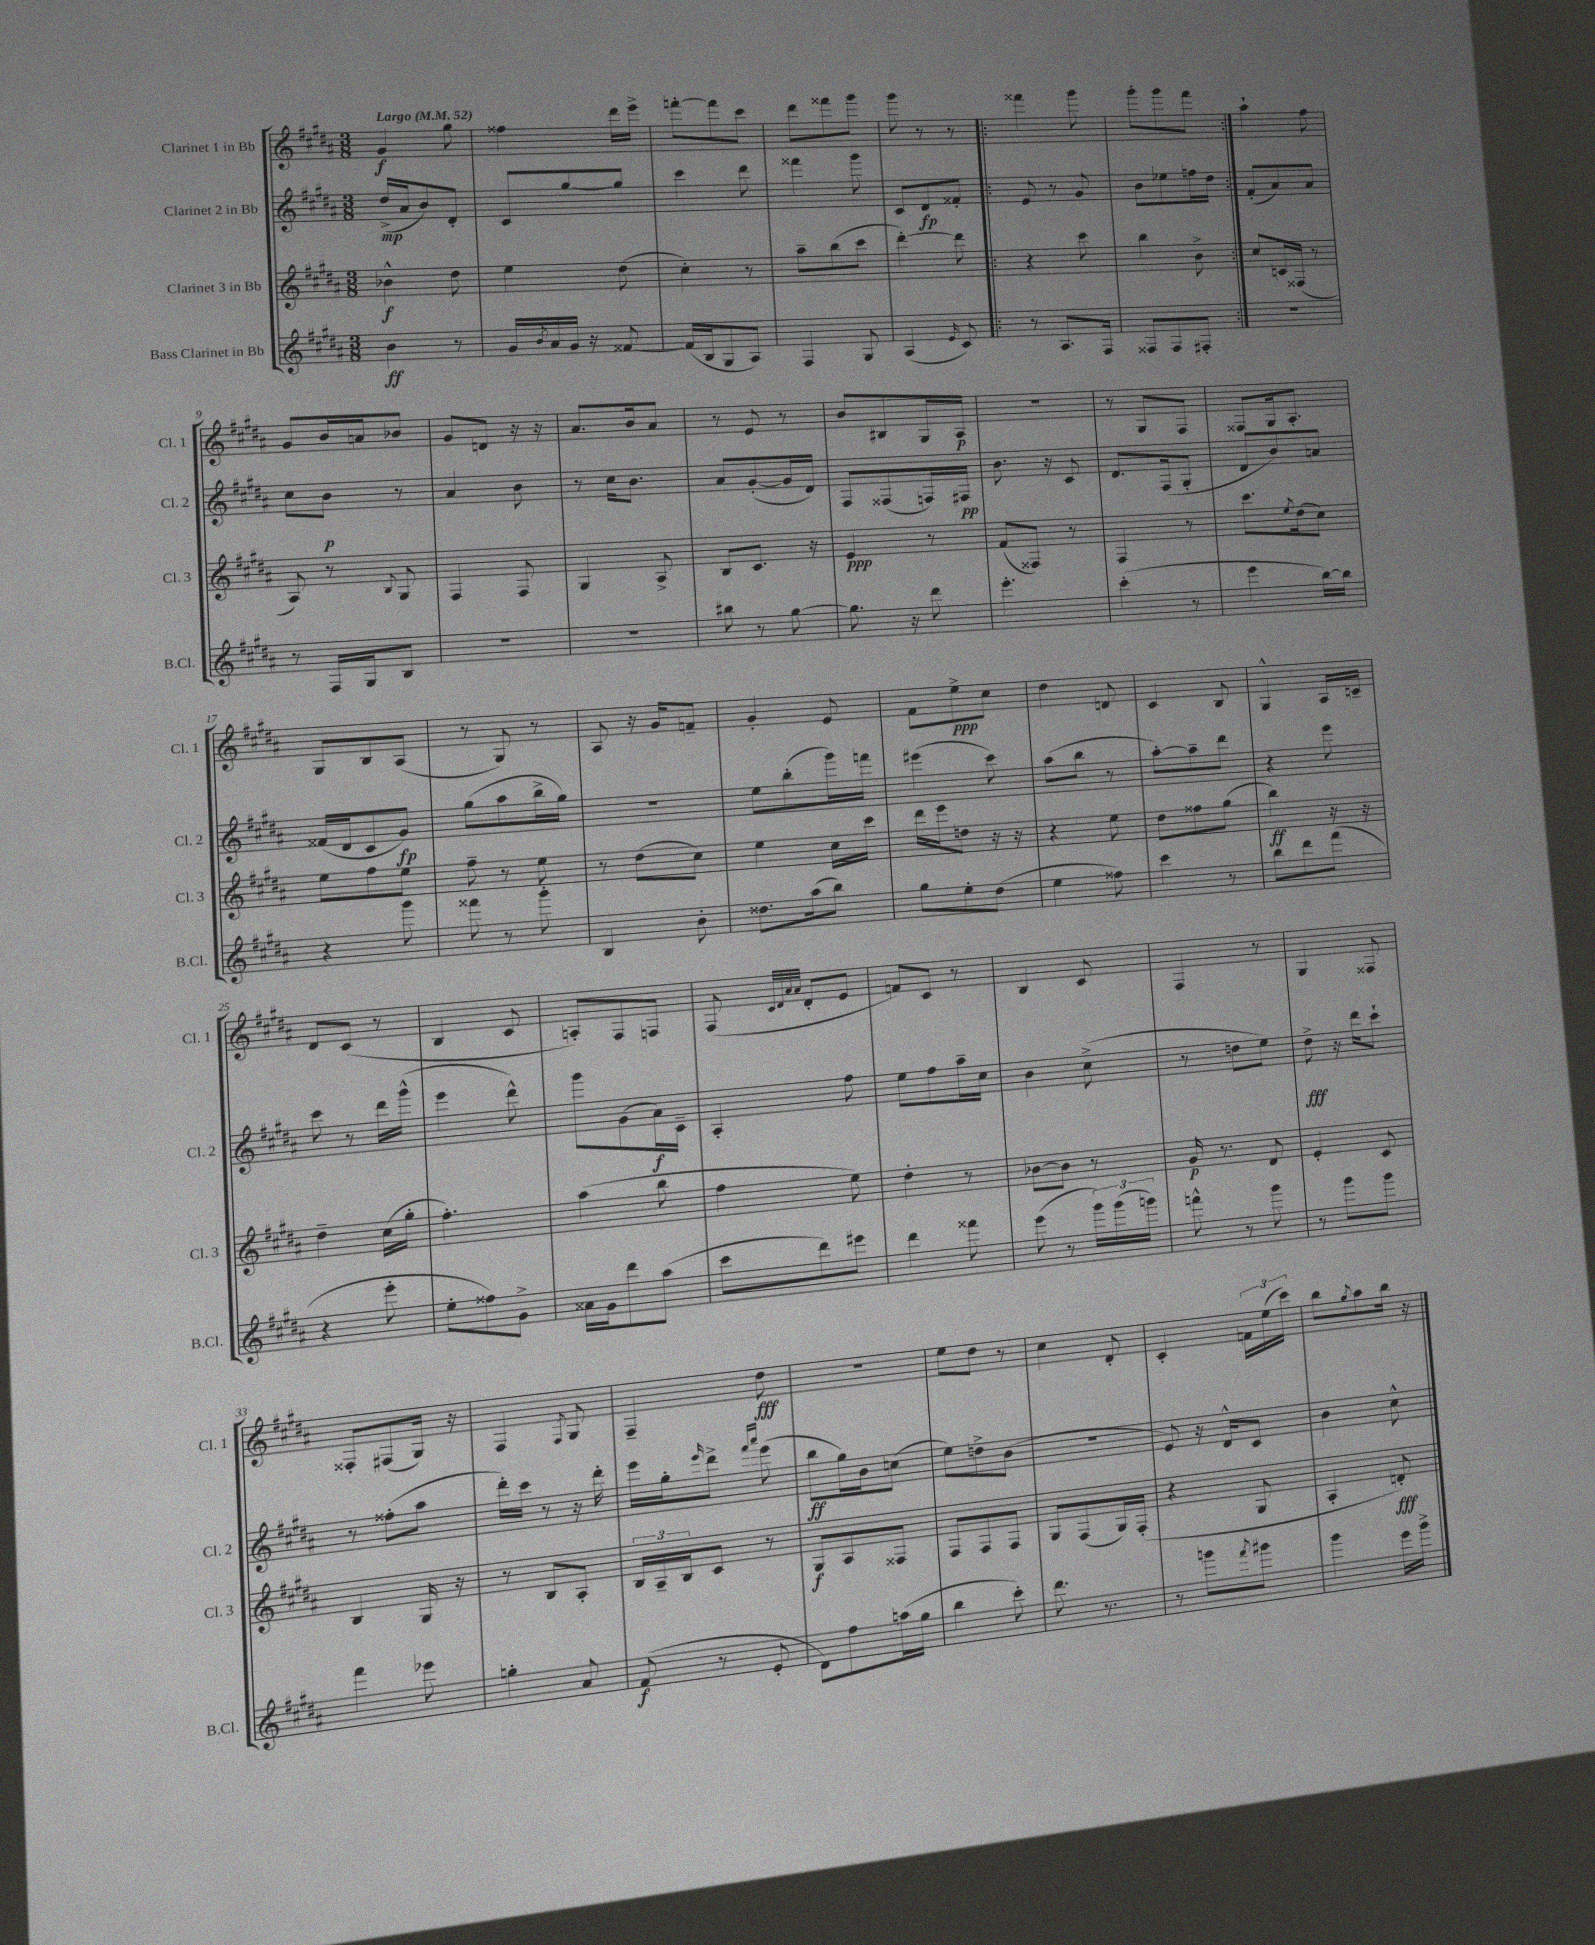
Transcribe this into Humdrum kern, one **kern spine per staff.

**kern	**kern	**kern	**kern
*staff4	*staff3	*staff2	*staff1
*clefG2	*clefG2	*clefG2	*clefG2
*k[f#c#g#d#a#]	*k[f#c#g#d#a#]	*k[f#c#g#d#a#]	*k[f#c#g#d#a#]
*M3/8	*M3/8	*M3/8	*M3/8
*MM52	*MM52	*MM52	*MM52
4b	4b-^^	(16dd#^	4g#
.	.	16a#	.
.	.	8b)	.
8r	8dd#	8d#'	8gg#
=	=	=	=
16g#	4ee	8c#	4ff##
8qb	.	.	.
16a#	.	.	.
16g#	.	[8gg#	.
16r	.	.	.
[8f##	(8dd#	8gg#]	16ddd#
.	.	.	16eee^
=	=	=	=
(16f##]	4cc#')	4ccc#	[8fff'
16B	.	.	.
8G#	.	.	8fff]
8A#)	8r	8ddd#	8ccc#
=	=	=	=
4F#	8aa#~	4fff##	8ddd#
.	(8bb	.	8fff##
8G#	8ccc#	8ggg#	8ggg#
=	=	=	=
(4A#	[4ddd#')	8c#	8ggg#
.	.	8d#	8r
16qqe	.	.	.
8c#)	8ddd#]	8f##'	8r
=!|:	=!|:	=!|:	=!|:
8r	4r	8e	4fff##
8.A#	.	8r	.
.	8ccc#	8g#	8ggg#
16F#	.	.	.
=	=	=	=
8F##	4bb	8b	8ggg#'
8F##	.	8ee-	8ggg#
8F#'	8b^	16ff	8fff#
.	.	16dd#	.
=:|!	=:|!	=:|!	=:|!
4.r	8cc#	(8f#'	4aa#`
.	16c	8a#)	.
.	(16F##	.	.
.	8r	8a#	8ff#
=	=	=	=
8r	8A#)	8cc#	8g#
16F#	8r	8b	16b
16G#	.	.	16a
.	8qqB	.	.
8B	8G#	8r	8b-
=	=	=	=
4.r	4F#	4a#	8g#
.	.	.	8d
.	8F#	8b	16r
.	.	.	16r
=	=	=	=
4.r	4G#	8r	8.a#
.	.	16cc#	.
.	.	8.b	16b
.	8A#^	.	8a#
=	=	=	=
8bb#	8B	8a#	8r
8r	8.c#	([8g#'	8e
[8gg#	.	16g#]	8r
.	16r	16d#)	.
=	=	=	=
8.gg#]	4e	8F#	8b
.	.	(8F##	8B#
16r	.	.	.
8ddd#	8r	16F)	16G#
.	.	16F#	16A#
=	=	=	=
4.eee'	(8f#	8.b	4.r
.	8F##)	.	.
.	.	16r	.
.	8r	8c#	.
=	=	=	=
(4ccc#'	4F#	8.d#	8r
.	.	.	8G#
.	.	(16F#	.
8r	8r	8G#'	8F#
=	=	=	=
4eee	8.ccc#	8d#	8F##
.	.	8b)	16G#
.	8qee	.	.
.	(16dd#	.	8.A#'
[16bb)	8cc#)	8a	.
16bb]	.	.	.
=	=	=	=
4r	8ee	(16f##	8G#
.	.	16d#	.
.	8ff#	8c#	8B
8ggg#	8ee	8g#)	(8A#
=	=	=	=
8fff##	8ff#~	(8gg#	8r
8r	8r	8aa#	8G#)
8ggg#'	8ee	16bb^	8r
.	.	16gg#)	.
=	=	=	=
4B	8r	4.r	8A#
.	(8dd#	.	16r
.	.	.	16g#
8b'	8cc#)	.	8f~
=	=	=	=
8.dd##	4ee	8ee	4g#'
.	.	(8bb'	.
(16aa#	.	.	.
8bb)	16cc#	16ggg#)	8e
.	16ccc#	16fff	.
=	=	=	=
8gg#	16ddd#	(4eee#	8f#
.	16eee	.	.
8ee'	8dd	.	8ee^
(8dd#	16r	8ccc#)	8cc#
.	16r	.	.
=	=	=	=
4ee	4r	(8aa#	4dd#
.	.	8bb	.
8ff##)	8ee	8r	8d
=	=	=	=
4ccc#	8dd#	[8aa#')	4c#
.	8ff##	8aa#~]	.
8r	(8gg#	8ddd#	8B
=	=	=	=
8bb	4bb)	4r	4G#^^
8ddd#	.	.	.
(8fff#	16r	8eee	16A#
.	16r	.	16c~
=	=	=	=
4r	4dd#~	8ccc#	8d#
.	.	8r	(8c#
8eee'	(16cc#	16ddd#	8r
.	16gg#'	(16ggg#^^	.
=	=	=	=
8ee'	4.ff#')	4eee	4B
8ff##)	.	.	.
8g#^	.	8ddd#^^)	8c#
=	=	=	=
16a##	(4aa#	8ggg#	8A')
16g#	.	.	.
8ddd#	.	(8g#	8F#
(8aa#	8bb	16a#)	8F
.	.	16c#~	.
=	=	=	=
8ccc#	4ff#	4A#'	(8F#
.	.	.	32qqc#
.	.	.	32qqd#
.	.	.	32qqa#
.	.	.	32qqa#
8ddd#)	.	.	8d#'
8eee#	8ee)	8ff#	8e
=	=	=	=
4ddd#	4dd#'	8ee	8f)
.	.	8ff#	8c#
8fff##	8r	16aa#~	8r
.	.	16cc#	.
=	=	=	=
(8eee	[8b-	4b	4B
8r	8b-]	.	.
24ggg#)	8r	(8cc#^	8c#
(24ggg#	.	.	.
24ggg)	.	.	.
=	=	=	=
8fff^^	16g#	8r	4F#
.	8.r	.	.
8r	.	8dd	.
8ggg#	8d#	8ee)	8r
=	=	=	=
8r	4e'	8dd#^	4G#
8ggg#	.	16r	.
.	.	16ddd#	.
8ggg#	8c#	8ccc#`	8F##
=	=	=	=
4fff#	4B	8r	8F##'
.	.	(8ff##'	(8F#
8eee-	16G#	8aa#	16G#)
.	16r	.	16r
=	=	=	=
4gg'	8r	16ddd#')	4F#
.	.	16ccc#	.
.	8B	8r	.
.	.	.	8qF#
8a#	8A#'	16r	8G#
.	.	16ddd#'	.
=	=	=	=
(8f#	24B	16eee	4F#~
.	24A#~	.	.
.	.	16gg#'	.
.	24B	.	.
.	.	16qqeee	.
8r	8c#	8ddd#^	.
.	.	16qqfff#	.
.	.	16qqaaa#	.
8e'	8r	(8eee	8dd#
=	=	=	=
8d#)	8G#	8bb	4.r
8ff#	8A#	16gg#)	.
.	.	16b	.
(16aa	8F##	(8cc	.
16gg#	.	.	.
=	=	=	=
4bb	8F#	8ee)	8ee
.	8F#	8dd^	8dd#
8ccc#')	8F#	(8b	8r
=	=	=	=
8.ddd#	8G#	4.r	4cc#
.	(8F#	.	.
8.r	.	.	.
.	16G#)	.	8d#'
.	(16F#'	.	.
=	=	=	=
8r	4r	8e)	4c#'
8ggg	.	16r	.
.	.	16d#^^	.
8qfff#	.	.	.
8ggg#	8G#	8c#	24f
.	.	.	(24ee
.	.	.	24ccc#)
=	=	=	=
4ggg#	4A#'	4b	8bb
.	.	.	8qgg#
.	.	.	8aa#
16eee	8d')	8cc#^^	16bb
16ggg#^	.	.	16r
==	==	==	==
*-	*-	*-	*-
